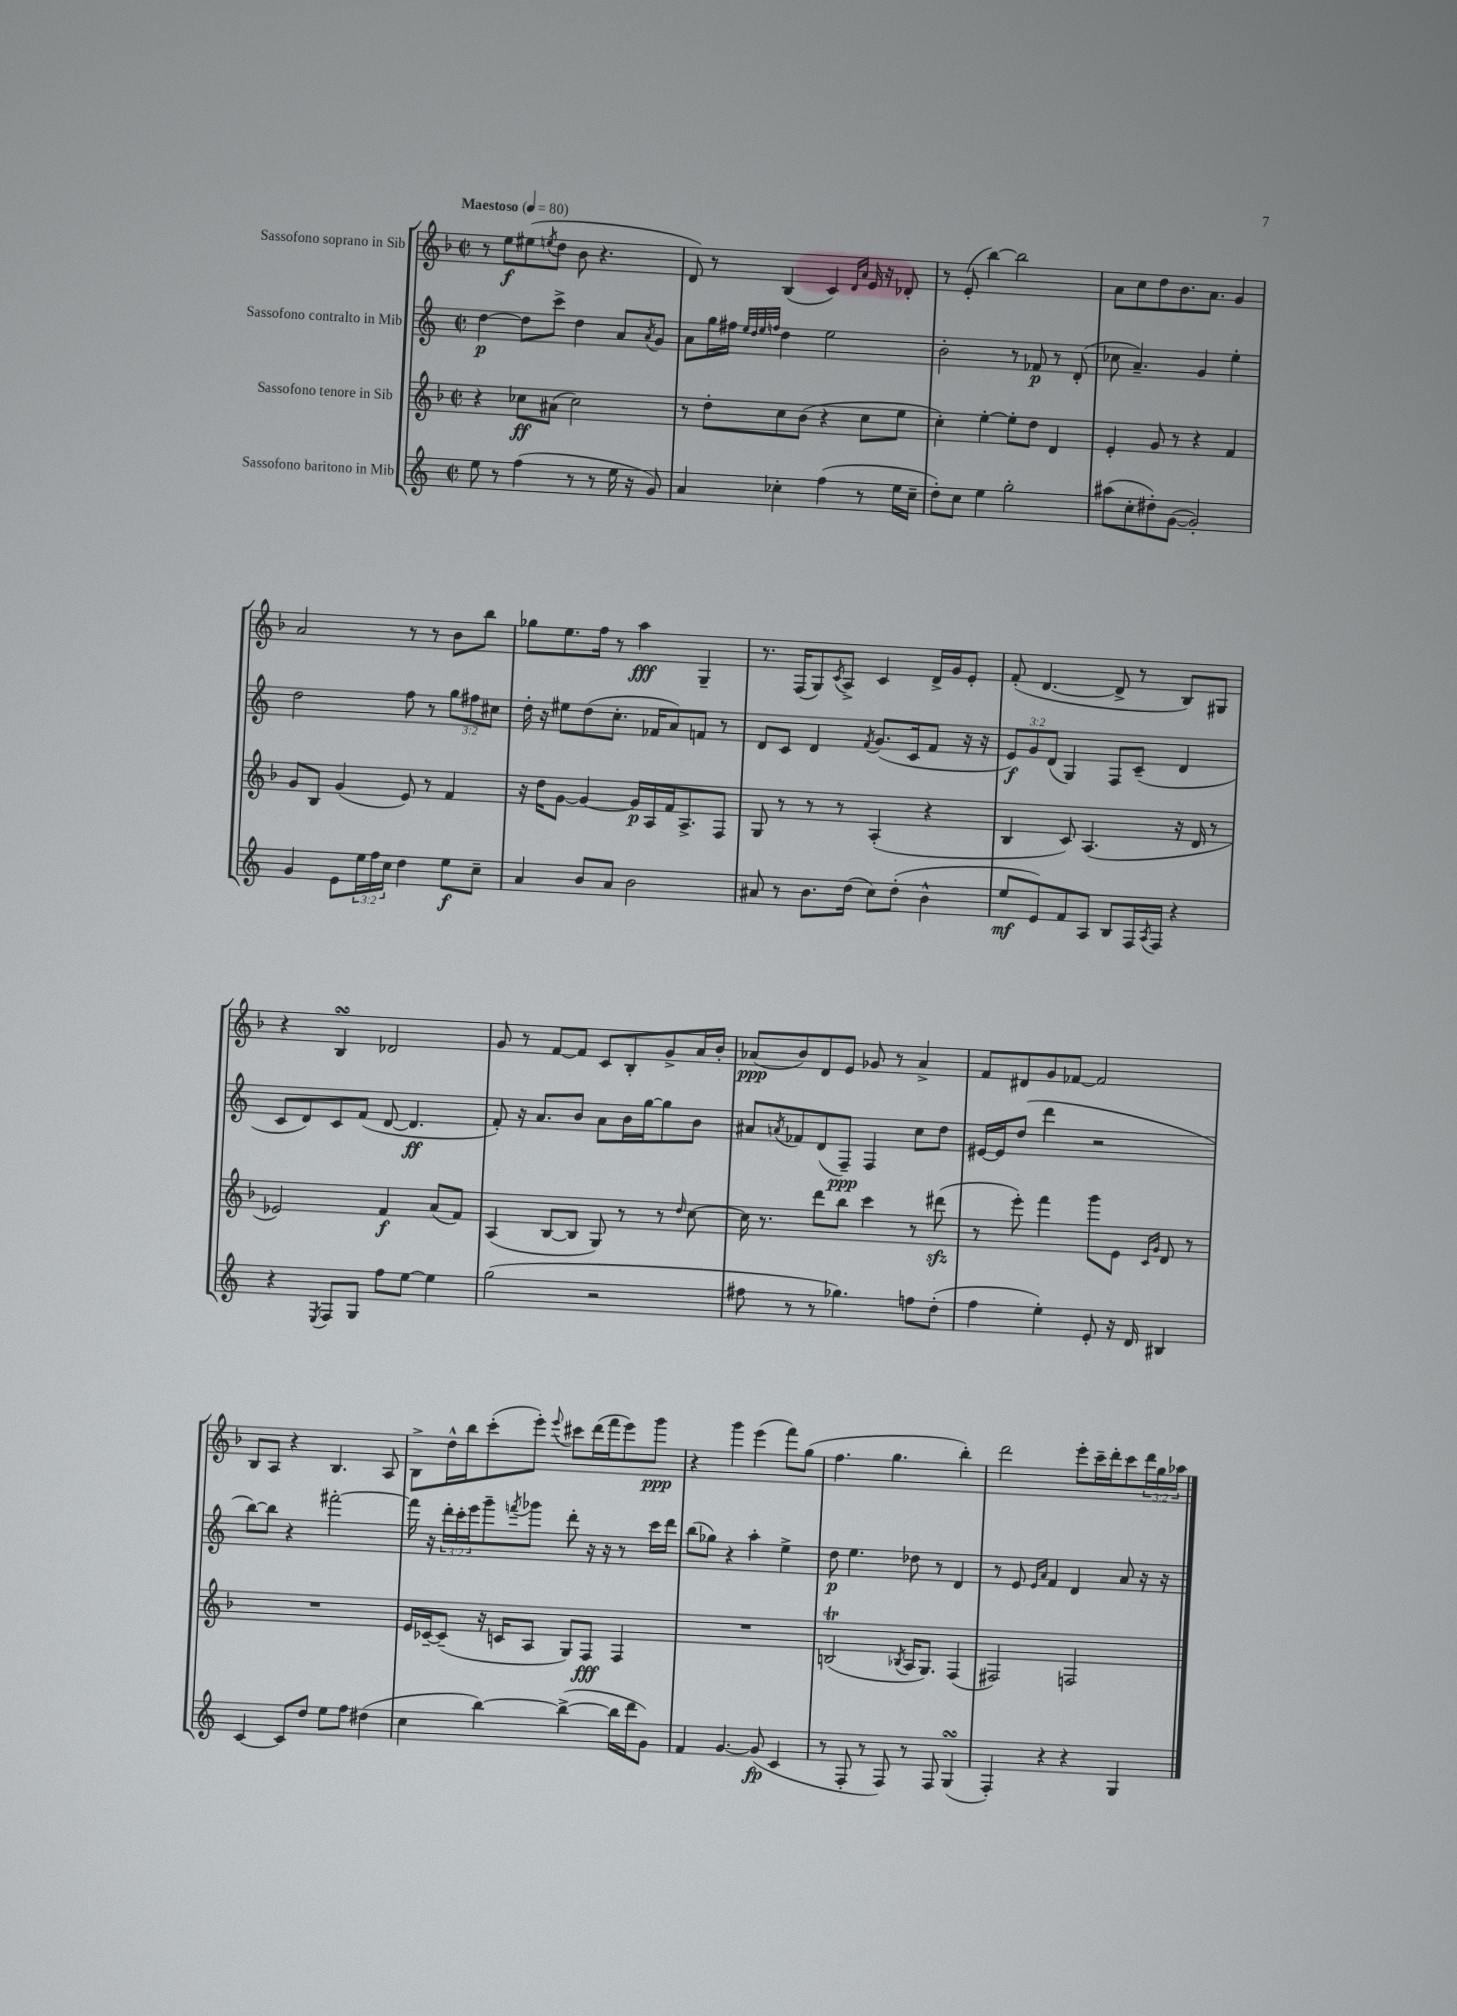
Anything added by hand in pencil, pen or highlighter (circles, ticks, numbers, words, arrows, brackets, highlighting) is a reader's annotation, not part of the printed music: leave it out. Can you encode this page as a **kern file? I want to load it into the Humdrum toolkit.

**kern	**kern	**kern	**kern
*staff4	*staff3	*staff2	*staff1
*clefG2	*clefG2	*clefG2	*clefG2
*k[]	*k[b-]	*k[]	*k[b-]
*M2/2	*M2/2	*M2/2	*M2/2
*met(c|)	*met(c|)	*met(c|)	*met(c|)
*MM80	*MM80	*MM80	*MM80
8ee	4r	[4dd	8r
8r	.	.	8ee
(4ff	8cc-	8dd]	(8ee#
.	.	.	8qee
.	(8a#	8ccc^	8dd
8r	2cc-)	4dd	8b-
8r	.	.	4.r
16ee	.	8a	.
16r	.	.	.
.	.	8qa	.
8g)	.	8g	.
=	=	=	=
4a	8r	8a	8d)
.	8dd'	16gg	8r
.	.	16ff#	.
.	.	32qqee	.
.	.	32qqdd	.
.	.	32qqee	.
.	.	32qqff	.
4cc-'	8cc	4dd	(4B-
.	(8b-	.	.
(4ff	4r	2ee	4c)
.	.	.	16qqd
.	.	.	16qqa
8r	8cc	.	16e
.	.	.	16r
16ee	8ee	.	8d-'
16cc-~	.	.	.
=	=	=	=
8dd')	4cc')	2b'	8r
8cc	.	.	(8e'
4ee	[4ee'	.	[4bb-)
2gg'	8ee']	8r	2bb-]
.	8dd	8f-	.
.	4d	8r	.
.	.	(8d'	.
=	=	=	=
(8aa#	4e'	8cc-	8a
8cc'	.	4.a~)	8cc
8dd#')	8g	.	8dd
([8g	8r	.	8.b-
2g'])	4r	4g	.
.	.	.	8.a
.	4f	4ee'	4g
=	=	=	=
4g	8g	2dd	2a
.	8B-	.	.
8e	(4g	.	.
24ee	.	.	.
24ff	.	.	.
24cc	.	.	.
4dd	8e)	8ff	8r
.	8r	8r	8r
8ee	4f	12gg	8b-
.	.	12ff#	.
8cc~	.	.	8bb-
.	.	12cc#	.
=	=	=	=
4a	16r	16dd'	8gg-
.	16dd	16r	.
.	[8g	8ee#	8.ee
8b	4g_	(8dd	.
.	.	.	16ff
8a	.	8.cc'	8r
2b	16g]	.	4aa
.	16A	16f-	.
.	16f	8a)	.
.	8.A^	.	.
.	.	8f	4G~
.	8F	8r	.
=	=	=	=
8a#	8G	8d	8.r
8r	8r	8c	.
.	.	.	(16F
8.b	8r	4d	8G)
.	.	.	8qc
.	8r	.	8A^
(16dd	.	.	.
.	.	8qf	.
8cc)	(4A'	(8.g	4c
(8dd'	.	.	.
.	.	16c	.
4b^^	4r	8f	16d^
.	.	.	16g
.	.	16r	8e'
.	.	16r	.
=	=	=	=
8ee	4B-	12e)	(8f'
.	.	12g	.
8e)	.	.	[4.d
.	.	(12d	.
8f	8c)	4G)	.
8A	(4.A	.	.
8B	.	8F	8d^]
16F	.	(8c~	8r
8qA	.	.	.
16F	.	.	.
4r	16r	4d	8B-)
.	16d	.	.
.	8r	.	8G#
=	=	=	=
4r	2e-)	8c	4r
.	.	8d)	.
8qE	.	.	.
8F	.	8c	4B-
8G	.	(8f	.
8ff	4f	[8d	2d-
[8ee	.	4.d]	.
4ee]	(8a	.	.
.	8f)	.	.
=	=	=	=
(2gg	(4A	8f')	8g
.	.	16r	8r
.	.	8.a	.
.	[8B-	.	[8f
.	8B-]	8b	8f]
2r	8G)	8a	8c
.	8r	16b	8B-'
.	.	[16gg	.
.	8r	8gg]	8g^
.	16qqdd	.	.
.	[8cc	8b	16a
.	.	.	16b-'
=	=	=	=
8ff#	16cc]	8a#	(8a-
.	8.r	.	.
.	.	8qa	.
8r	.	8f-	8b-)
8r	8ddd	(8d	8d
4.gg-)	8bb-	8F~)	8e
.	4ccc	4F	8g-
.	.	.	8r
8ff	8r	8cc	4a-^
(8dd'	(8ddd#	8dd	.
=	=	=	=
4ff	8r	[16e#	8f
.	.	16e#]	.
.	8eee')	(8dd	8d#
4ee')	4fff	4ddd	8g
.	.	.	[8f-
8e'	8ggg	2r	2f-]
16r	8e	.	.
16d	.	.	.
.	16qqc	.	.
.	16qqg	.	.
4B#	8d	.	.
.	8r	.	.
=	=	=	=
[4c	1r	[8bb)	8B-
.	.	8bb]	8A
8c]	.	4r	4r
8dd	.	.	.
8ee	.	[2fff#'	4.B-
8ff	.	.	.
(4dd#	.	.	.
.	.	.	8A
=	=	=	=
4cc	16e	16fff#]	8B-^
.	[16c-~	16r	.
.	(8c-~]	24ddd'	16dd^^
.	.	24ccc'	.
.	.	.	16bb-
.	.	24eee	.
[4bb)	16r	8ggg~	(8ccc'
.	16c	.	.
.	.	8qfff	.
.	8A	8ggg-	8eee')
.	.	.	8qqeee
(4bb^_	8G)	8ddd'	8ccc#
.	8F	16r	(16ddd
.	.	16r	16fff
16bb]	4F	8r	8eee)
16ddd	.	.	.
8g)	.	16ccc	8ggg
.	.	16ddd	.
=	=	=	=
4f	1r	(8bb	4r
.	.	8gg-)	.
[4.g	.	4r	4ggg
.	.	4aa'	(4eee
(8g]	.	.	.
4c	.	4ee^	8fff)
.	.	.	(8gg
=	=	=	=
8r	(2B	8dd	4.ff
8F'	.	4.ee	.
8r	.	.	.
8F)	.	.	4.gg
.	8qB-	.	.
8r	16A	8dd-	.
.	8.G)	.	.
8F	.	8r	.
(4G	(4F	4d	4bb-')
=	=	=	=
4F')	2F#)	8r	2ddd
.	.	8e	.
.	.	16qqe	.
.	.	16qqa	.
4r	.	4f	.
4r	2F	4d	8eee'
.	.	.	16ccc~
.	.	.	16ddd'
4G	.	8a	8ccc
.	.	16r	24ddd
.	.	.	24gg
.	.	16r	.
.	.	.	24aa-
==	==	==	==
*-	*-	*-	*-
